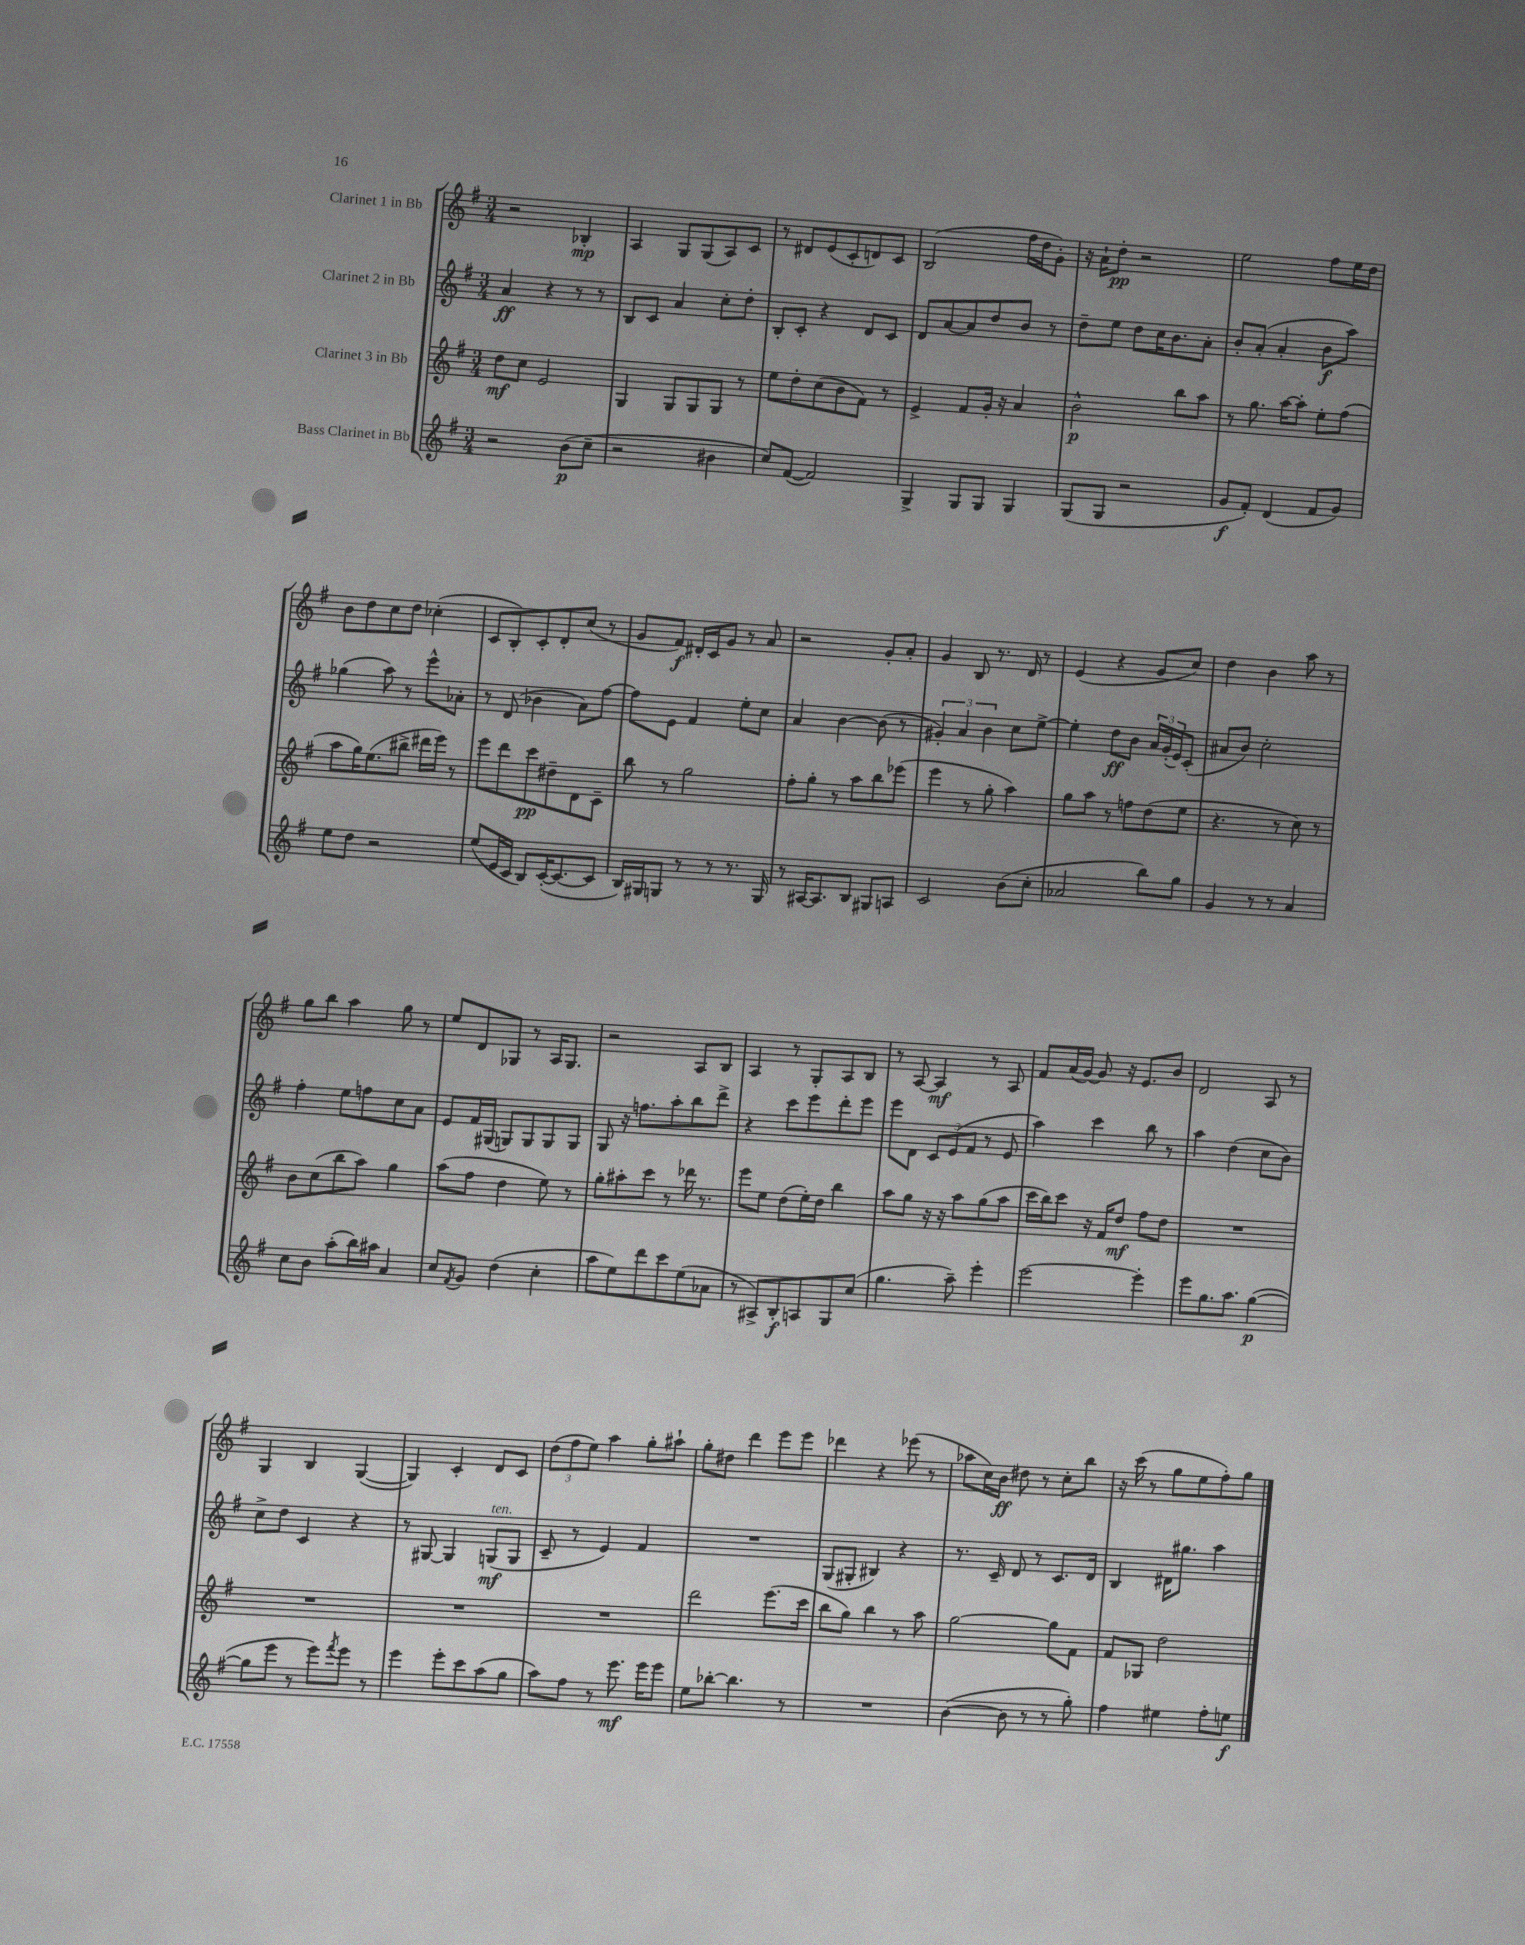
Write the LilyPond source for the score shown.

<<
\new StaffGroup <<
\new Staff = "s0" \with { instrumentName = "Clarinet 1 in Bb" } {
    \clef treble \key g \major \numericTimeSignature \time 3/4
    r2 bes4-.\mp |
    a4 g8 g8( a8) c'8 |
    r8 dis'8 e'8( c'8-. d'8) c'8 |
    b2( fis''16 d''16 g'8-.) |
    r16 a'16-! d''8-.\pp r2 |
    e''2 fis''8 e''16 d''16 |
    b'8 d''8 c''8 d''8 ces''4-.( |
    c'8 b8-.) c'8-. d'8-. c''8( r8 |
    g'8 fis'8\f) dis'16-. c'16 g'8 r8 a'8 |
    r2 g'8-. a'8-. |
    g'4 b8 r8. d'16 r8 |
    e'4( r4 g'8 c''8) |
    d''4 b'4 a''8 r8 |
    g''8 b''8 a''4 g''8 r8 |
    e''8 d'8 ges8 r8 a16 ges8. |
    r2 a8 b8 |
    a4 r8 g8-. a8 b8 |
    r8 a8~ a4\mf r8 a8 |
    fis'8 a'16( g'16~) g'8 r16 e'8. b'8 |
    d'2 a8 r8 |
    g4 b4 g4~( |
    g4) c'4-. d'8 c'8 |
    \tuplet 3/2 { d''8( fis''8 e''8) } a''4 g''8-. ais''8-! |
    g''8-. dis''8 d'''4 e'''8 e'''8 |
    des'''4 r4 ees'''8( r8 |
    aes''8 c''16) b'16\ff dis''8 r8 c''8-. b''8 |
    r16 c'''16( r8 g''8 e''8 fis''8-.) g''8 \bar "|." |
}
\new Staff = "s1" \with { instrumentName = "Clarinet 2 in Bb" } {
    \clef treble \key g \major \numericTimeSignature \time 3/4
    a'4\ff r4 r8 r8 |
    b8 c'8 a'4 c''8-. d''8-. |
    b8-. c'8-. r4 d'8 c'8 |
    d'8 a'8~ a'8 d''8 b'8 r8 |
    d''8-- e''8 d''8 c''16 b'8. a'8-. |
    b'8-. a'8-.( a'4-. b'8\f a''8) |
    ges''4( a''8) r8 e'''8-^ aes'8-. |
    r8 d'8( bes'4 a'8) fis''8~ |
    fis''8 e'8 fis'4 e''8-. c''8 |
    a'4 b'4~ b'8( r8 |
    \tuplet 3/2 { gis'4-.) a'4 b'4 } c''8 e''8~-> |
    e''4-. d''8\ff b'8 \tuplet 3/2 { a'16 g'16-.( e'16) } c'8-.( |
    ais'8 b'8) c''2-. |
    fis''4-. e''8 f''8 c''8 a'8 |
    e'8 fis'16 gis16( g8) g8 g8 g8 |
    g8 r16 f''8. a''8-. b''8 d'''8-> |
    r4 c'''8 e'''8 d'''8-. e'''8 |
    e'''8 d'8 \tuplet 3/2 { c'8 e'8( fis'8 } r8 e'8 |
    a''4) c'''4 b''8 r8 |
    a''4 d''4( c''8 b'8) |
    c''8-> d''8 c'4 r4 |
    r8 gis8~ gis4 g8\mf^\markup { \italic "ten." }( g8 |
    c'8-- r8 e'4) fis'4 |
    R2. |
    g8( gis8-. bis4) r4 |
    r8. c'16-- d'8 r8 c'8. d'16 |
    b4 dis'16 gis''8. a''4 \bar "|." |
}
\new Staff = "s2" \with { instrumentName = "Clarinet 3 in Bb" } {
    \clef treble \key g \major \numericTimeSignature \time 3/4
    d''8\mf c''8 e'2 |
    g4 g8 g8 g8 r8 |
    e''8 d''8-. c''8( b'8 fis'8) r8 |
    e'4-> fis'8 g'16-. r16 a'4 |
    b'2-^\p b''8 a''8 |
    r8 g''8. a''16~ a''8-. e''8-. fis''8( |
    a''8 g''16) e''8.( bis''8-> dis'''16 e'''16) r8 |
    e'''8 d'''8 c'''8\pp dis''8-- d'8 c'8-- |
    b''8 r8 g''2 |
    fis''8-. g''8-. r8 a''8 b''8 ees'''8( |
    e'''4 r8 g''8-. a''4) |
    g''8 a''8 r8 f''8 d''8( e''8 |
    r4. r8 c''8) r8 |
    b'8 c''8( b''8 a''8) g''4 |
    a''8( fis''8 d''4 e''8) r8 |
    g''8-. ais''8-. c'''8 r8 des'''16 r8. |
    e'''8 e''8 d''8( e''16-.) d''16 b''4 |
    a''8 g''8 r16 r16 a''8 g''8( a''8 |
    c'''16 b''16) c'''8 r16 fis'16 d''8\mf fis''8 d''8 |
    R2. |
    R2. |
    R2. |
    R2. |
    d'''2 e'''8.( c'''16 |
    b''8 g''8) b''4 r8 a''8 |
    g''2~ g''8 fis'8 |
    fis'8 ges8 d''2 \bar "|." |
}
\new Staff = "s3" \with { instrumentName = "Bass Clarinet in Bb" } {
    \clef treble \key g \major \numericTimeSignature \time 3/4
    r2 b'8\p( c''8-- |
    r2 bis'4 |
    c''8) fis'8~( fis'2) |
    g4-> g8 g8 g4 |
    g8( g8 r2 |
    g'8\f fis'8-.) d'4( fis'8 g'8) |
    e''8 d''8 r2 |
    e''8( e'16 c'16 b8) c'16~-.( c'8.~ c'8 |
    b16) gis16 g8 r8 r8 r8. g16 |
    r8 ais16~ ais8. b8 gis8 a8 |
    c'2 b'8( c''8-. |
    aes'2 b''8) g''8 |
    g'4 r8 r8 a'4 |
    c''8 b'8 a''8-.( b''16) ais''16 a'4 |
    c''8 \acciaccatura { fis'8 } g'8 d''4( c''4-. |
    a''8 e''8) d'''8 c'''8 e''8( aes'8 |
    r8 ais8->) b8-.\f a8 g8 c''8( |
    g''4. a''8--) e'''4-. |
    e'''2~ e'''4-. |
    e'''8 g''8. a''8. g''4~\p( |
    g''8 e'''8 r8 e'''8) \acciaccatura { fis'''8 } e'''8 r8 |
    e'''4 e'''8-. c'''8 a''8( g''8 |
    a''8) fis''8 r8 e'''8.\mf e'''16 e'''8 |
    e''8 bes''8~-. bes''4. r8 |
    R2. |
    b'4~( b'8 r8 r8 g''8-.) |
    fis''4 eis''4 fis''8-. e''8\f \bar "|." |
}
>>
>>
\layout { \context { \Score \remove "Bar_number_engraver" } }
